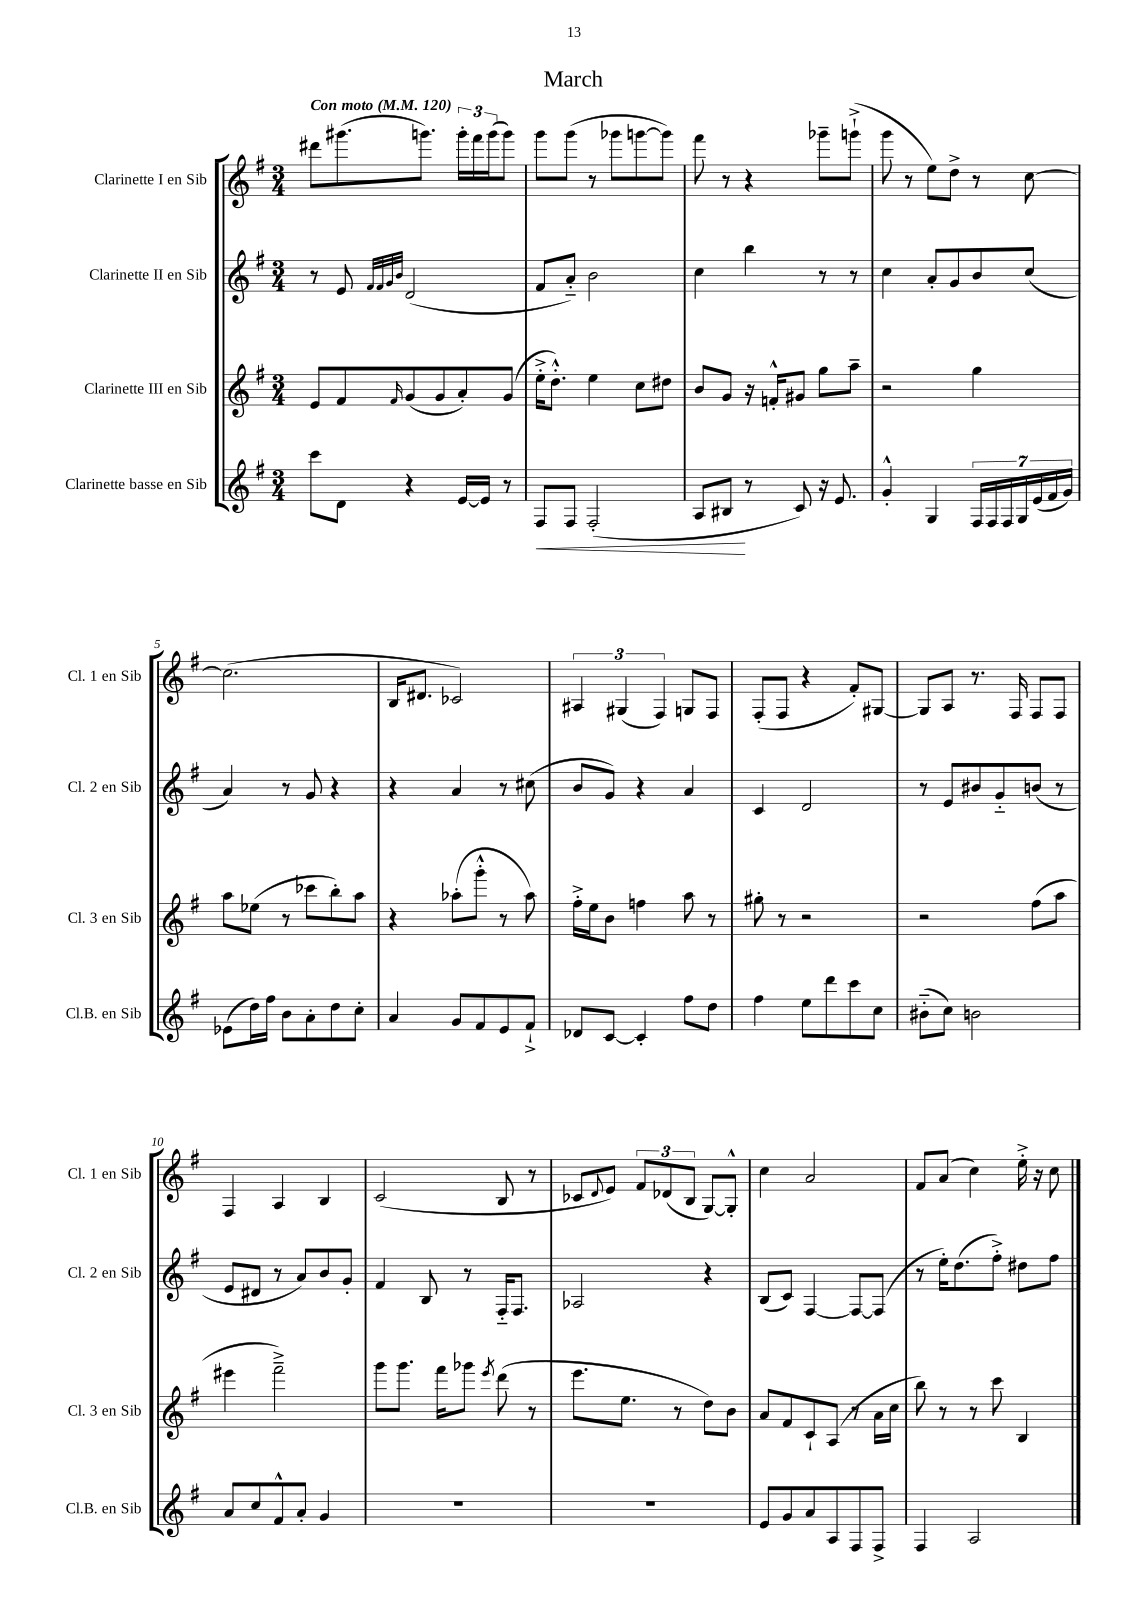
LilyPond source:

\header { title = "March" }
<<
\new StaffGroup <<
\new Staff = "s0" \with { instrumentName = "Clarinette I en Sib" shortInstrumentName = "Cl. 1 en Sib" } {
    \clef treble \key g \major \numericTimeSignature \time 3/4 \tempo "Con moto" 4 = 120
    dis'''8 gis'''8.( g'''8.) \tuplet 3/2 { g'''16-. fis'''16 g'''16( } g'''8) |
    g'''8 g'''8( r8 ges'''8 g'''8~ g'''8) |
    fis'''8 r8 r4 ges'''8-- g'''8-!->( |
    g'''8 r8 e''8) d''8-> r8 c''8~ |
    c''2.( |
    b16 dis'8. ces'2) |
    \tuplet 3/2 { ais4 gis4( fis4) } g8 fis8 |
    fis8-.( fis8 r4 fis'8-.) gis8~ |
    gis8 a8 r8. fis16 fis8 fis8 |
    fis4 a4 b4 |
    c'2( b8 r8 |
    ces'8 \appoggiatura { d'8 } e'8) \tuplet 3/2 { fis'8 des'8( b8 } g8~) g8-.-^ |
    c''4 a'2 |
    fis'8 a'8( c''4) e''16-.-> r16 c''8 \bar "|." |
}
\new Staff = "s1" \with { instrumentName = "Clarinette II en Sib" shortInstrumentName = "Cl. 2 en Sib" } {
    \clef treble \key g \major \numericTimeSignature \time 3/4
    r8 e'8 \grace { fis'32 fis'32 g'32 b'32 } d'2( |
    fis'8 a'8-_) b'2 |
    c''4 b''4 r8 r8 |
    c''4 a'8-. g'8 b'8 c''8( |
    a'4) r8 g'8 r4 |
    r4 a'4 r8 cis''8( |
    b'8 g'8) r4 a'4 |
    c'4 d'2 |
    r8 e'8 bis'8 g'8-_ b'8( r8 |
    e'8 dis'8 r8 a'8) b'8 g'8-. |
    fis'4 b8 r8 fis16-_ fis8. |
    aes2 r4 |
    b8( c'8) fis4~ fis8~ fis8( |
    r8 e''16-.) d''8.( fis''8-.->) dis''8 fis''8 \bar "|." |
}
\new Staff = "s2" \with { instrumentName = "Clarinette III en Sib" shortInstrumentName = "Cl. 3 en Sib" } {
    \clef treble \key g \major \numericTimeSignature \time 3/4
    e'8 fis'8 \grace { fis'16 } g'8( g'8 a'8-.) g'8( |
    e''16-.-> d''8.-.-^) e''4 c''8 dis''8 |
    b'8 g'8 r16 f'16-.-^ gis'8 g''8 a''8-- |
    r2 g''4 |
    a''8 ees''8( r8 ces'''8 b''8-.) a''8 |
    r4 aes''8-.( g'''8-.-^ r8 aes''8) |
    fis''16-.-> e''16 b'8 f''4 a''8 r8 |
    gis''8-. r8 r2 |
    r2 fis''8( a''8 |
    eis'''4 fis'''2--->) |
    g'''8 g'''8. fis'''16 ges'''8 \acciaccatura { e'''8 } d'''8( r8 |
    e'''8. e''8. r8 d''8) b'8 |
    a'8 fis'8 c'8-! a8( r8 a'16 c''16 |
    b''8) r8 r8 c'''8 b4 \bar "|." |
}
\new Staff = "s3" \with { instrumentName = "Clarinette basse en Sib" shortInstrumentName = "Cl.B. en Sib" } {
    \clef treble \key g \major \numericTimeSignature \time 3/4
    c'''8 d'8 r4 e'16~ e'16 r8 |
    fis8\< fis8 fis2-.( |
    a8 bis8\! r8 c'8) r16 e'8. |
    g'4-.-^ g4 \tuplet 7/4 { fis16 fis16 fis16 g16 e'16( fis'16 g'16) } |
    ees'8( d''16) fis''16 b'8 a'8-. d''8 c''8-. |
    a'4 g'8 fis'8 e'8 fis'8-!-> |
    des'8 c'8~ c'4-. fis''8 d''8 |
    fis''4 e''8 d'''8 c'''8 c''8 |
    bis'8-_( c''8) b'2 |
    a'8 c''8 fis'8-^ a'8-. g'4 |
    R2. |
    R2. |
    e'8 g'8 a'8 a8 fis8 fis8-> |
    fis4 a2 \bar "|." |
}
>>
>>
